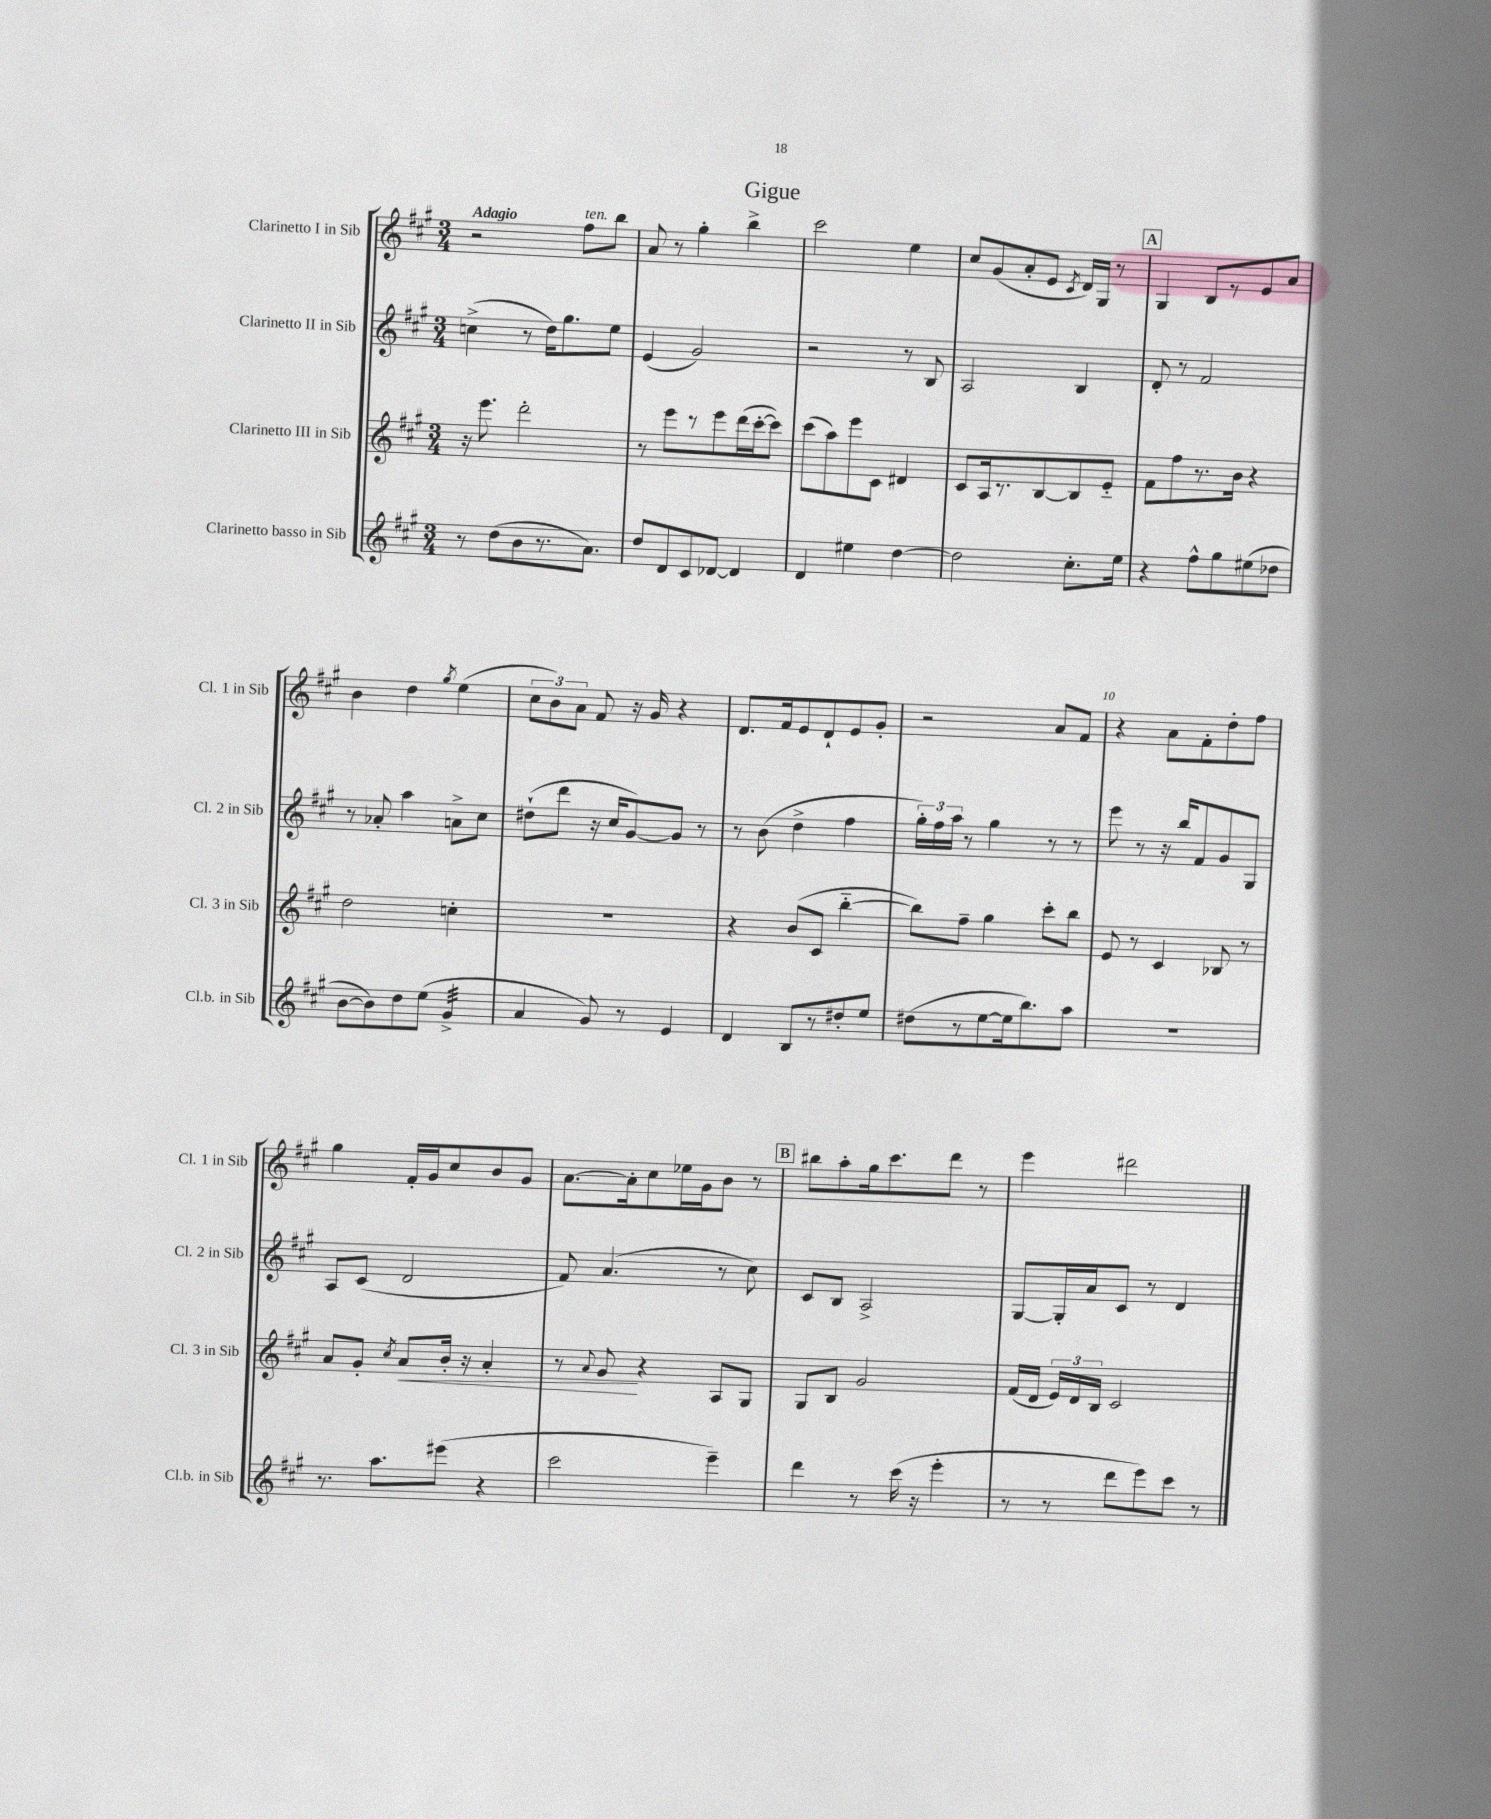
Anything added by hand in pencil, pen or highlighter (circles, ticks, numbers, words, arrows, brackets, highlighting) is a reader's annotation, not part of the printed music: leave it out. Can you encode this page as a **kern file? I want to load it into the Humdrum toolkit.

**kern	**kern	**kern	**kern
*staff4	*staff3	*staff2	*staff1
*clefG2	*clefG2	*clefG2	*clefG2
*k[f#c#g#]	*k[f#c#g#]	*k[f#c#g#]	*k[f#c#g#]
*M3/4	*M3/4	*M3/4	*M3/4
8r	16r	(4cc^	2r
.	8.eee	.	.
(8dd	.	.	.
8b	2ddd'	8r	.
8.r	.	16dd)	.
.	.	8.gg#	.
.	.	.	8ff#
8.a)	.	.	.
.	.	8ee	8bb
=	=	=	=
8dd	8r	(4e	8a
8d	8eee	.	8r
8c#	8r	2g#)	4gg#'
[8d-	8eee	.	.
4d-]	(16ddd	.	4bb^
.	[16ccc#'	.	.
.	8ccc#])	.	.
=	=	=	=
4d	(8ccc#	2r	2ccc#
.	8aa)	.	.
4ee#	8eee	.	.
.	8c#	.	.
[4dd	4d#	8r	4ee
.	.	8B	.
=	=	=	=
2dd]	8c#	2A	8cc#
.	16A	.	(8g#
.	8.r	.	.
.	.	.	8a'
.	[8B	.	8e
.	.	.	8qc#
8.cc#'	8B]	4B	16d)
.	.	.	16G#
.	8e'~	.	8r
16ee	.	.	.
=	=	=	=
4r	8f#	8d'	4G#
.	8ff#	8r	.
8ff#^^	8.r	2f#	8B
8gg#	.	.	8r
.	16b	.	.
(8ee#	4r	.	8e
8dd-	.	.	8a
=	=	=	=
[8b	2dd	8r	4b
8b])	.	8a-'	.
8dd	.	4aa	4dd
(8ee	.	.	.
.	.	.	8qgg#
4g#^	4cc'	8a^	(4ee
.	.	8cc#	.
=	=	=	=
4a	2.r	(8dd#`	12cc#
.	.	.	12b)
.	.	8ddd	.
.	.	.	12a
8g#)	.	16r	8f#
.	.	16cc#	.
8r	.	[8g#)	16r
.	.	.	16g#
4e	.	8g#]	4r
.	.	8r	.
=	=	=	=
4d	4r	8r	8.d
.	.	(8b	.
.	.	.	16f#
8B	(8b	4dd^	8e
8r	8c#	.	8d`
8dd#'	[4bb'~	4ff#	8e
8ee	.	.	8g#'
=	=	=	=
(8dd#	8bb])	24gg#')	2r
.	.	24ff#	.
.	.	24aa	.
8r	8ff#~	8r	.
[8ee	4gg#	4gg#	.
16ee]	.	.	.
8.bb)	.	.	.
.	8ccc#'	8r	8a
8aa	8bb	8r	8f#
=	=	=	=
2.r	8e	8eee	4r
.	8r	8r	.
.	4c#	16r	8a
.	.	16bb	.
.	.	8f#	8f#'
.	8B-	8g#	8dd'
.	8r	8G#	8ff#
=	=	=	=
8.r	8a	8A	4gg#
.	8g#'	(8c#	.
8.aa	.	.	.
.	8qcc#	.	.
.	8a	2d	16f#'
.	.	.	16g#
(8eee#	16b'	.	8cc#
.	16r	.	.
4r	4a'	.	8b
.	.	.	8g#
=	=	=	=
2ccc#	8r	8f#)	[8.a
.	8qqa	.	.
.	8g#	(4.a	.
.	.	.	16a']
.	4r	.	8cc#
.	.	.	16ee-
.	.	.	16g#
4eee~)	8A	8r	8b
.	8G#	8cc#)	8r
=	=	=	=
4ddd	8G#	8c#	8bb#
.	8B	8B	8aa'
8r	2g#	2A^	16gg#
.	.	.	8.ccc#
(16ccc#	.	.	.
16r	.	.	.
4eee'	.	.	8ddd
.	.	.	8r
=	=	=	=
8r	(16f#	[8G#	4eee
.	16d	.	.
8r	24e)	16G#']	.
.	24d	.	.
.	.	16a	.
.	24B	.	.
8ddd	2c#	8c#	2ddd#
8eee)	.	8r	.
8ccc#	.	4d	.
8r	.	.	.
==	==	==	==
*-	*-	*-	*-
